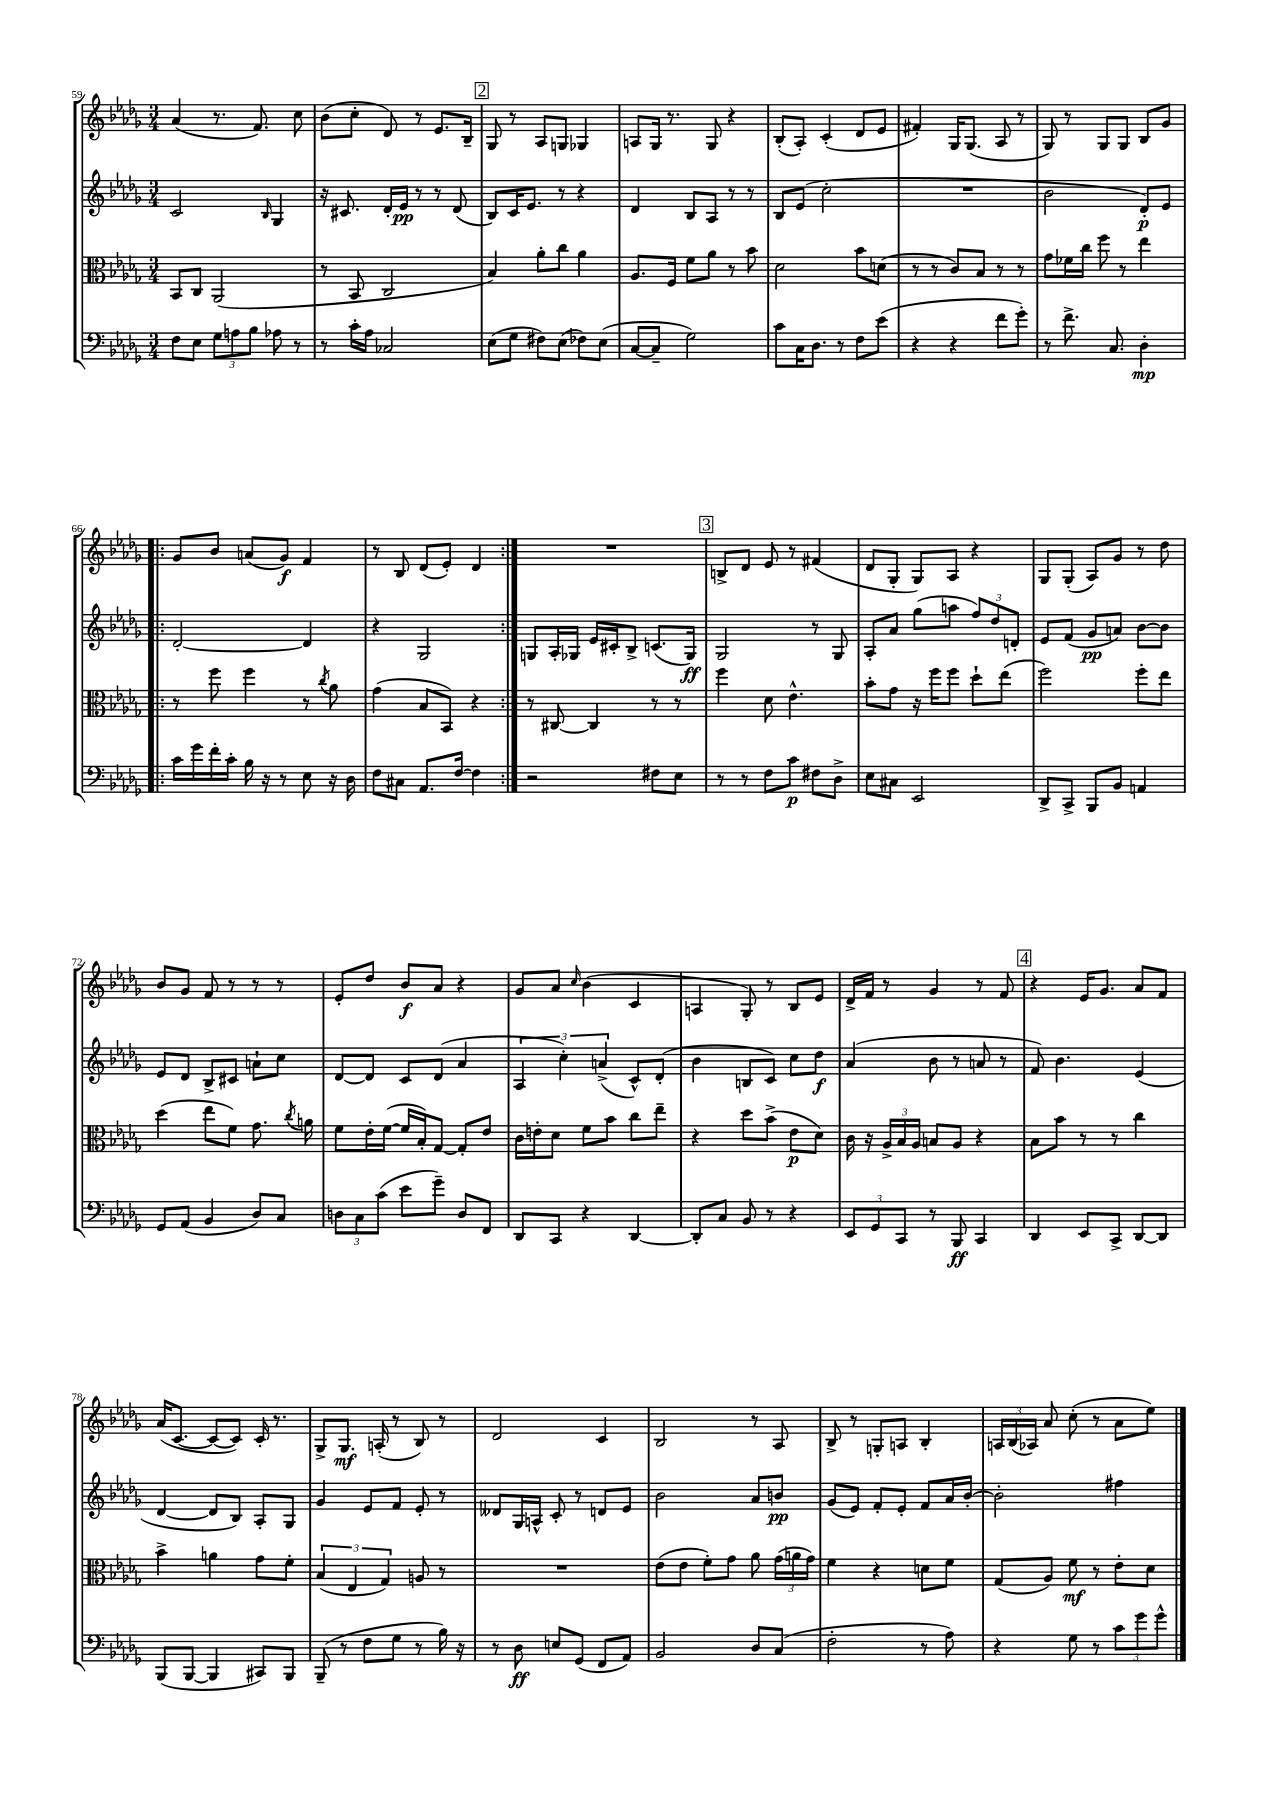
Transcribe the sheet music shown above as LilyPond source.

<<
\new StaffGroup <<
\new Staff = "s0" {
    \clef treble \key des \major \numericTimeSignature \time 3/4
    \autoBeamOff aes'4( r8. f'8.) c''8 |
    bes'8[( c''8]-. des'8) r8 ees'8.[ bes16]-- |
    \mark \markup { \box "2" } ges8 r8 aes8[ g8] ges4 |
    a8[ ges16] r8. ges8 r4 |
    bes8[-.( aes8]-.) c'4-.( des'8[ ees'8] |
    fis'4-.) ges16[ ges8.]( aes8 r8 |
    ges8) r8 ges8[ ges8] bes8[ ges'8] |
    \repeat volta 2 { ges'8[ bes'8] a'8[( ges'8]\f) f'4 |
    r8 bes8 des'8[( ees'8]-.) des'4 | }
    R2. |
    \mark \markup { \box "3" } b8[-> des'8] ees'8 r8 fis'4( |
    des'8[ ges8]-. ges8[) aes8] r4 |
    ges8[ ges8]-.( aes8[) ges'8] r8 des''8 |
    bes'8[ ges'8] f'8 r8 r8 r8 |
    ees'8[-. des''8] bes'8[\f aes'8] r4 |
    ges'8[ aes'8] \grace { c''16 } bes'4( c'4 |
    a4 ges8-.) r8 bes8[ ees'8] |
    des'16[-> f'16] r8 ges'4 r8 f'8 |
    \mark \markup { \box "4" } r4 ees'16[ ges'8.] aes'8[ f'8] |
    aes'16[( c'8.]~ c'8[~ c'8]) c'16-. r8. |
    ges8[-> ges8.]\mf a16-.( r8 bes8) r8 |
    des'2 c'4 |
    bes2 r8 aes8 |
    bes8-> r8 g8[-. a8] bes4-. |
    \tuplet 3/2 { a16[ bes16( aes16]) } aes'8 c''8-.( r8 aes'8[ ees''8]) \bar "|." |
}
\new Staff = "s1" {
    \clef treble \key des \major \numericTimeSignature \time 3/4
    \autoBeamOff c'2 \grace { bes16 } ges4 |
    r16 cis'8. des'16[-. ees'16]\pp r8 r8 des'8( |
    \mark \markup { \box "2" } bes8[) c'16 ees'8.] r8 r4 |
    des'4 bes8[ aes8] r8 r8 |
    bes8[ ees'8]( c''2-. |
    R2. |
    bes'2 des'8[-.\p) ees'8] |
    \repeat volta 2 { des'2~-. des'4 |
    r4 ges2 | }
    g8[ aes16-. ges16] ees'16[ cis'16-. bes8]-> c'8.[( ges16]\ff) |
    \mark \markup { \box "3" } ges2 r8 ges8 |
    aes8[-. aes'8] ges''8[( a''8] \tuplet 3/2 { f''8[) des''8 d'8]-. } |
    ees'8[ f'8]( ges'8[\pp a'8]) bes'8[~ bes'8] |
    ees'8[ des'8] bes8[-> cis'8] a'8[-! c''8] |
    des'8[~ des'8] c'8[ des'8]( aes'4 |
    \tuplet 3/2 { aes4 c''4-.) a'4->( } c'8[-^) des'8]-.( |
    bes'4 b8[ c'8]) c''8[ des''8]\f |
    aes'4( bes'8 r8 a'8 r8 |
    \mark \markup { \box "4" } f'8) bes'4. ees'4( |
    des'4~ des'8[ bes8]) aes8[-. ges8] |
    ges'4 ees'8[ f'8] ees'8-. r8 |
    deses'8[ ges16 a16]-^ c'8-. r8 d'8[ ees'8] |
    bes'2 aes'8[ b'8]\pp |
    ges'8[( ees'8]) f'8[-. ees'8]-. f'8[ aes'16 bes'16]~-. |
    bes'2-. fis''4 \bar "|." |
}
\new Staff = "s2" {
    \clef alto \key des \major \numericTimeSignature \time 3/4
    \autoBeamOff bes,8[ c8] aes,2( |
    r8 bes,8 c2 |
    \mark \markup { \box "2" } bes4) aes'8[-. c''8] aes'4 |
    aes8.[ f16] f'8[ aes'8] r8 bes'8 |
    des'2 bes'8[ d'8]( |
    r8 r8 c'8[) bes8] r8 r8 |
    ges'8[ fes'16 c''16] f''8 r8 ees''4 |
    \repeat volta 2 { r8 f''8 f''4 r8 \acciaccatura { c''8 } aes'8 |
    ges'4( bes8[ bes,8]) r4 | }
    r8 cis8~ cis4 r8 r8 |
    \mark \markup { \box "3" } f''4 des'8 ees'4.-^ |
    bes'8[-. ges'8] r16 f''16[ f''8] des''8[-! ees''8]( |
    f''2) f''8[-. ees''8] |
    des''4( ees''8[ f'8]) ges'8. \acciaccatura { c''8 } a'16 |
    f'8[ ees'16-. f'16]~( f'16[ bes16-.) ges8]~ ges8[-. ees'8] |
    c'16[ e'16-. des'8] f'8[ bes'8] c''8[ ees''8]-- |
    r4 des''8[ bes'8]->( ees'8[\p des'8]) |
    c'16 r16 \tuplet 3/2 { aes16[-> bes16 aes16] } b8[ aes8] r4 |
    \mark \markup { \box "4" } bes8[ bes'8] r8 r8 c''4 |
    bes'4-> a'4 ges'8[ f'8]-. |
    \tuplet 3/2 { bes4( ees4 ges4) } a8 r8 |
    R2. |
    ees'8[( ees'8] f'8[-.) ges'8] aes'8 \tuplet 3/2 { ges'16[( a'16 ges'16]) } |
    f'4 r4 d'8[ f'8] |
    ges8[( aes8]) f'8\mf r8 ees'8[-. des'8] \bar "|." |
}
\new Staff = "s3" {
    \clef bass \key des \major \numericTimeSignature \time 3/4
    \autoBeamOff f8[ ees8] \tuplet 3/2 { ges8[ a8 bes8] } aes8 r8 |
    r8 c'16[-. aes16] ces2 |
    \mark \markup { \box "2" } ees8[( ges8] fis8[) ees8]( fes8[) ees8]( |
    c8[~ c8]-- ges2) |
    c'8[ c16 des8.] r8 f8[ ees'8]( |
    r4 r4 f'8[ ges'8]-.) |
    r8 f'8.-> c8. des4-.\mp |
    \repeat volta 2 { c'16[ ges'16 f'16-. c'16]-. bes16 r16 r8 ees8 r16 des16 |
    f8[ cis8] aes,8.[ f16]~ f4 | }
    r2 fis8[ ees8] |
    \mark \markup { \box "3" } r8 r8 f8[ c'8]\p fis8[ des8]-> |
    ees8[ cis8] ees,2 |
    des,8[-> c,8]-> bes,,8[ bes,8] a,4 |
    ges,8[ aes,8]( bes,4 des8[) c8] |
    \tuplet 3/2 { d8[ c8 c'8]( } ees'8[ ges'8]--) d8[ f,8] |
    des,8[ c,8] r4 des,4~ |
    des,8[-. c8] bes,8 r8 r4 |
    \tuplet 3/2 { ees,8[ ges,8 c,8] } r8 bes,,8\ff c,4 |
    \mark \markup { \box "4" } des,4 ees,8[ c,8]-> des,8[~ des,8] |
    bes,,8[( bes,,8]~ bes,,4 cis,8[) bes,,8] |
    bes,,8--( r8 f8[ ges8] r8 bes16) r16 |
    r8 des8\ff e8[ ges,8]( f,8[ aes,8]) |
    bes,2 des8[ c8]( |
    f2-. r8 aes8) |
    r4 ges8 r8 \tuplet 3/2 { c'8[ ges'8 ges'8]-^ } \bar "|." |
}
>>
>>
\layout { \context { \Score currentBarNumber = #59 } }
